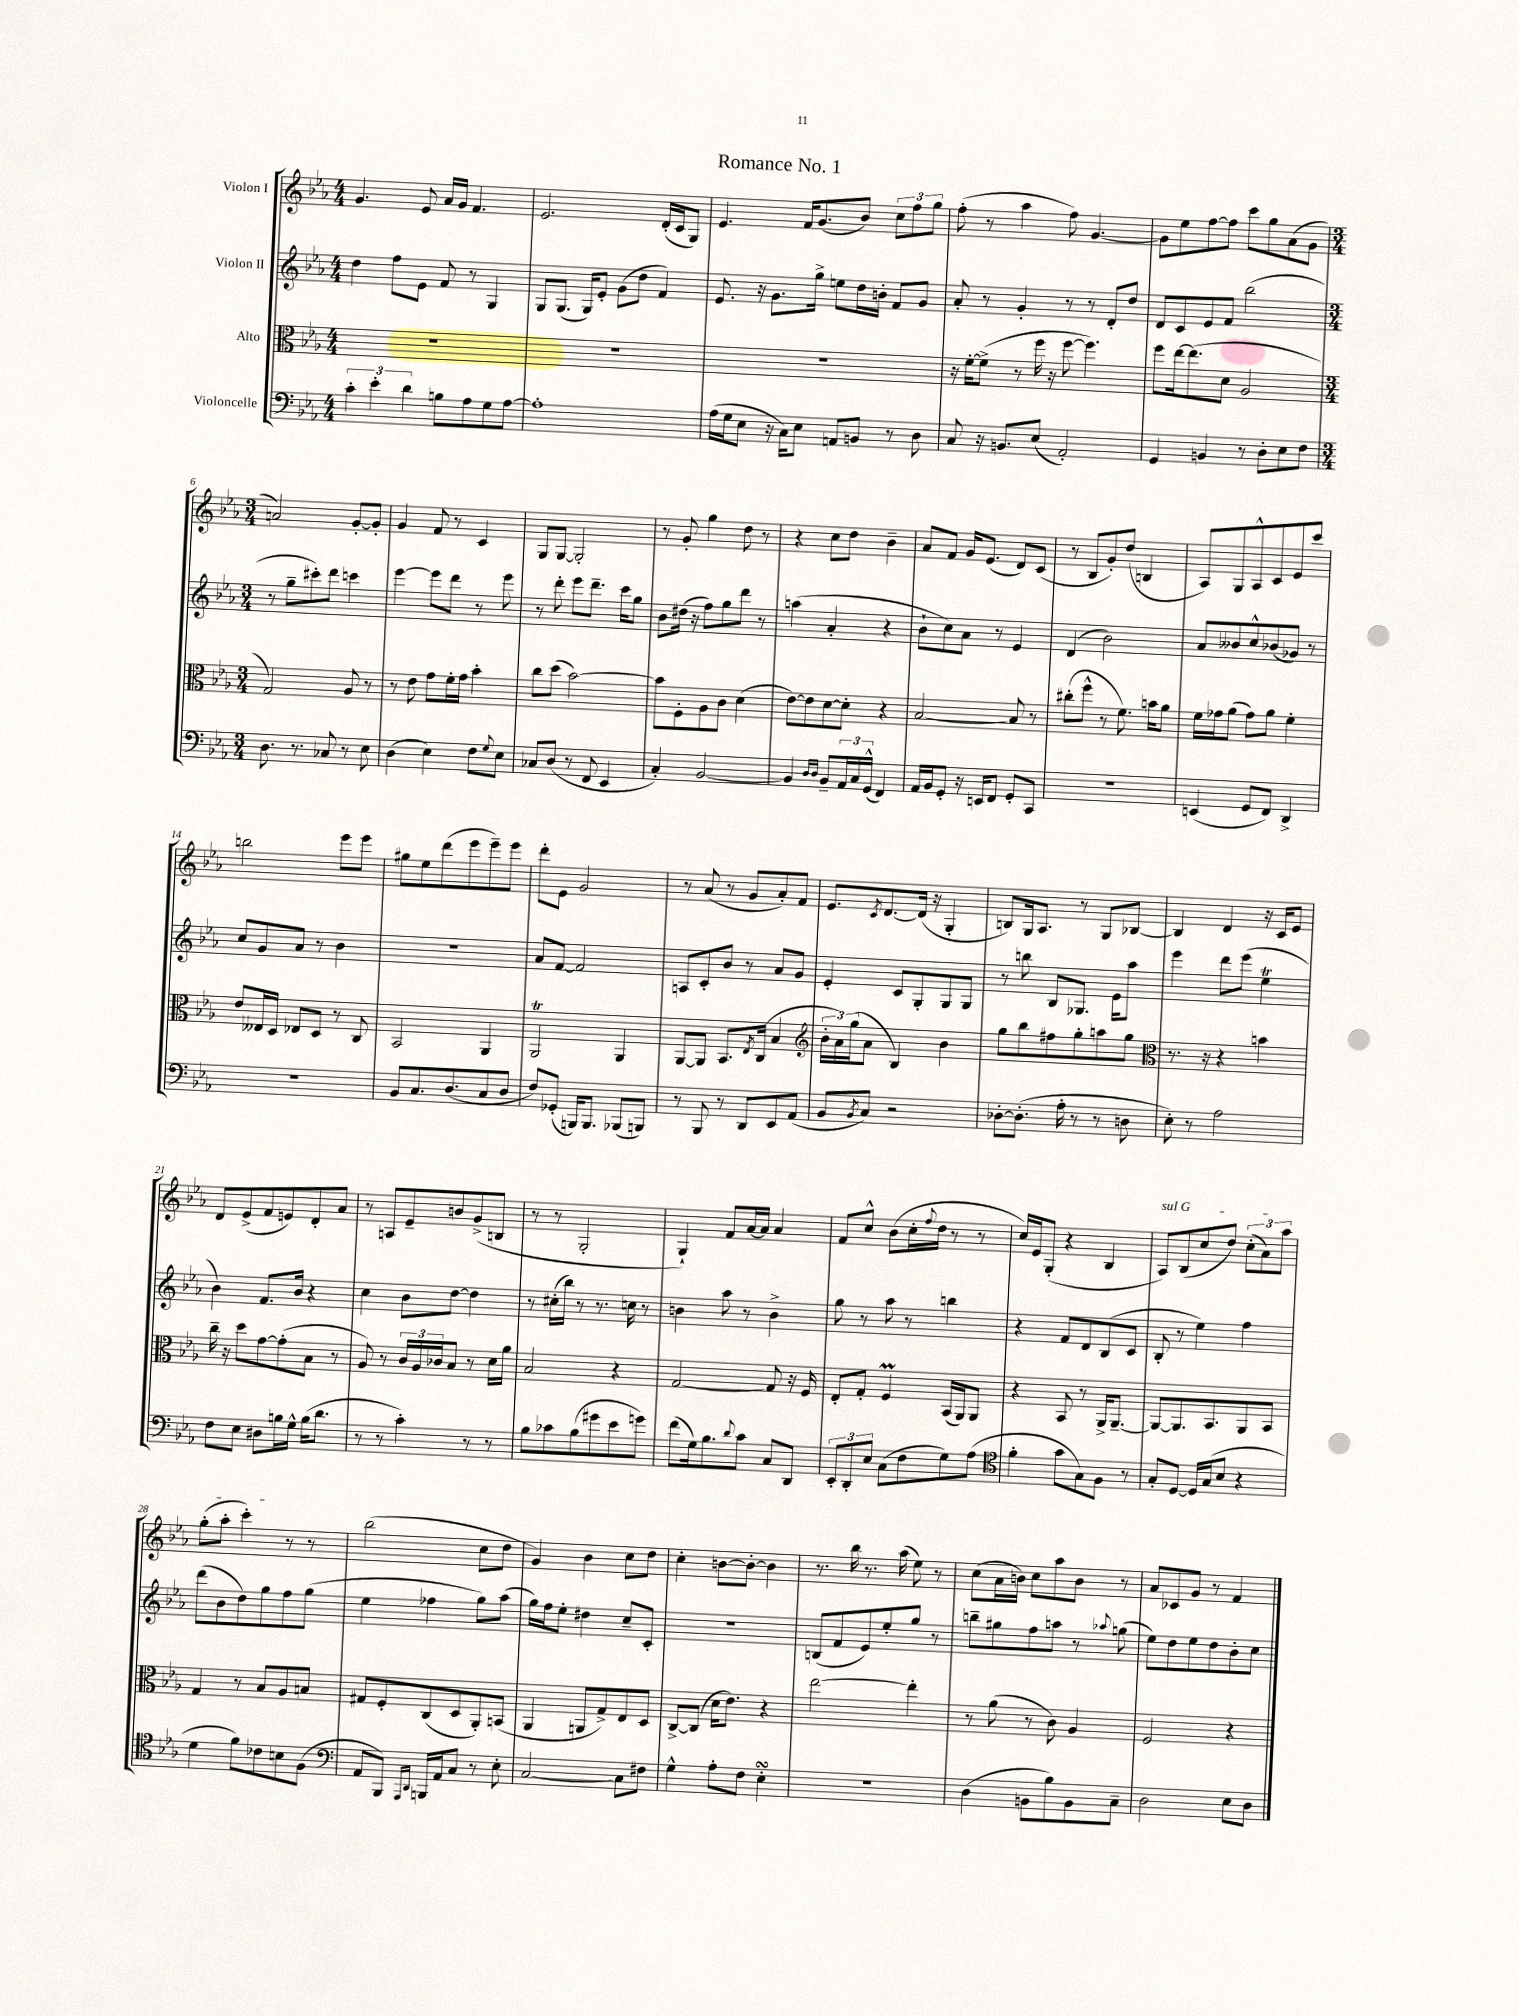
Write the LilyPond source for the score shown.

\header { title = "Romance No. 1" }
<<
\new StaffGroup <<
\new Staff = "s0" \with { instrumentName = "Violon I" } {
    \clef treble \key ees \major \numericTimeSignature \time 4/4
    g'4. ees'8 aes'16 g'16 f'4. |
    ees'2. d'16-.( c'16 g8) |
    ees'4. f'16 g'8.( bes'8) \tuplet 3/2 { c''8 f''8 g''8 } |
    f''8-.( r8 aes''4 f''8) g'4.~ |
    g'8 ees''8 f''8~ f''8 c'''8 g''8 aes'8( g'8 |
    \numericTimeSignature \time 3/4 a'2) g'8~-. g'8-. |
    g'4 f'8 r8 c'4 |
    g8 g8~ g2-. |
    r8 g'8-. g''4 d''8 r8 |
    r4 c''8 d''8 bes'4-- |
    aes'8 f'8 g'16 ees'8.( d'8) c'8( |
    r8 bes8 g'8-.) d''8( b4 |
    aes8) g8 aes8-^ c'8 ees'8 c'''8 |
    b''2 ees'''8 ees'''8 |
    gis''8 ees''8 d'''8( ees'''8 ees'''8--) ees'''8 |
    d'''8-. ees'8 g'2 |
    r8 aes'8( r8 g'8 aes'8-.) f'8 |
    ees'8. \acciaccatura { c'8 } d'8.~ d'16( r16 g4-. |
    b8) g16 aes8. r8 g8 bes8~ |
    bes4 d'4 r16 c'16 ees'8 |
    d'8 ees'8->( f'8 e'8) d'8-. aes'8 |
    r8 a8 ees'8-- b'8 g'8->( b8 |
    r8 r8 g2-. |
    g4-!) f'8 aes'16~ aes'16 aes'4 |
    f'8 c''8-^ bes'8( c''16-. \appoggiatura { f''8 } d''16 r8 r8 |
    c''16) ees'16 g8-.( r4 bes4 |
    \once \override TextSpanner.bound-details.left.text = \markup { \italic "sul G" } aes8\startTextSpan) bes8( c''8 d''8) \tuplet 3/2 { c''8-.( aes'8) aes''8 } |
    g''8-.( aes''8-. c'''4-.\stopTextSpan) r8 r8 |
    bes''2( c''8 d''8 |
    g'4) bes'4 c''8 d''8 |
    c''4-. b'8~ b'8~-. b'4 |
    r8. bes''16 r8. aes''16( ees''8) r8 |
    c''8( aes'16 b'16) c''8 aes''8 b'8 r8 |
    aes'8 ces'8 g'8 r8 f'4 \bar "|." |
}
\new Staff = "s1" \with { instrumentName = "Violon II" } {
    \clef treble \key ees \major \numericTimeSignature \time 4/4
    d''4 f''8 ees'8 f'8 r8 g4 |
    g8 g8.( g16) ees'8-. g'8( d''8 f'4) |
    ees'8. r16 g'8. g''16-> e''8 d''16 b'16-. f'8 g'8 |
    aes'8-. r8 g'4-. r8 r8 d'8-. d''8 |
    d'8 c'8 ees'8 f'8 bes''2( |
    \numericTimeSignature \time 3/4 r8 g''8-- cis'''8-.) d'''8 c'''4 |
    ees'''4~ ees'''8 d'''8 r8 ees'''8 |
    r8 d'''8-. ees'''8 d'''8.-- c'''16 g''8 |
    bes'8 dis''16( r16 f''8) g''8 d'''8 r8 |
    a''4( aes'4-. r4 |
    bes'8-! c''8) aes'8 r8 ees'4 |
    d'4( bes'2) |
    aes'8 beses'8 c''8-^ bes'8( ges'8) r8 |
    c''8 g'8 aes'8 r8 bes'4 |
    R2. |
    aes'8 f'8~ f'2 |
    a8 c'8-. bes'8 r8 aes'8 g'8 |
    ees'4-. c'8 g8-. g8 g8 |
    r8 b''8 bes8 ges8. ees'16 aes''8 |
    ees'''4 d'''8 ees'''8( ees''4\trill |
    bes'4) f'8. bes'16 r4 |
    c''4 bes'8 d''8~ d''4 |
    r8 cis''16-.( bes''16) r8 r8. c''16 r8 |
    b'4 aes''8 r8 b'4-> |
    g''8 r8 aes''8 r8 b''4 |
    r4 f'8 d'8 bes8( c'8 |
    bes8-. r8 ees''4) f''4 |
    d'''8( bes'8 d''8) g''8 f''8 g''8( |
    ees''4 fes''4 g''8) aes''8( |
    g''16) f''16 ees''8-. dis''4 c''8-- c'8-. |
    R2. |
    b8( f'8 ees'8) ees''8-. g''8 r8 |
    b''8-- gis''8 f''8 a''8 r8 \appoggiatura { aes''8 } g''8( |
    ees''8) d''8 ees''8 d''8 bes'8-. c''8 \bar "|." |
}
\new Staff = "s2" \with { instrumentName = "Alto" } {
    \clef alto \key ees \major \numericTimeSignature \time 4/4
    R1 |
    R1 |
    R1 |
    r16 f'16~-. f'8->( r8 f''16 r16 f''8~ f''4.) |
    f''8 ees''16~ ees''8.( d'8 aes2 |
    \numericTimeSignature \time 3/4 g2) aes8 r8 |
    r8 ees'8 g'8 f'16-. g'16 bes'4-. |
    c''8 d''8( bes'2~) |
    bes'8 f8-. aes8 c'8 d'4( |
    ees'8~) ees'8 d'8~ d'8-. r4 |
    bes2~ bes8 r8 |
    cis''8-.( f''8-^ r8 f'8.) b'16 aes'8 |
    f'16 ges'16 aes'8( ges'8) aes'8 f'4-. |
    ees'8 eeses16 d16 ees8 d8 r8 c8 |
    bes,2 aes,4 |
    aes,2\trill aes,4 |
    aes,8~ aes,8 bes,8. \acciaccatura { ees8 } c16( bes4 |
    \clef treble \tuplet 3/2 { bes'16-. aes'16) g''16( } aes'8 bes4) bes'4 |
    g''8 bes''8 fis''8 g''8-. a''8 g''8 |
    \clef alto r8. r16 r4 b'4 |
    c''16-- r16 d''8 g'8~ g'8-.( bes8 r8 |
    aes8) r8 \tuplet 3/2 { c'16 aes16 ces'16 } bes8 r8 d'16 aes'16 |
    bes2 r4 |
    g2~ g8 r16 f16 |
    ees8-. g8-. f4\prall bes,16( aes,16) aes,8 |
    r4 bes,8 r8 aes,16-> aes,8.~-- |
    aes,8~ aes,8. bes,8. aes,8 bes,8 |
    g4 r8 bes8 aes8 b8 |
    gis8 f8-. c8( d8 aes,8-.) b,8( |
    aes,4 a,8 g8->) ees8 d8 |
    c8~-> c8( d'16 ees'8.) r4 |
    ees''2~ ees''4-. |
    r8 aes'8( r8 c'8) aes4 |
    f2 r4 \bar "|." |
}
\new Staff = "s3" \with { instrumentName = "Violoncelle" } {
    \clef bass \key ees \major \numericTimeSignature \time 4/4
    \tuplet 3/2 { c'4-. ees'4-. d'4 } b8 aes8 g8 aes8~ |
    aes1-. |
    aes16( g16 ees8 r16 c16) ees8 a,8 b,8 r8 d8 |
    c8 r16 b,8. ees8( aes,2-.) |
    g,4 b,4 r8 d8-. ees8 f8 |
    \numericTimeSignature \time 3/4 d8. r8. ces8 r8 ees8 |
    d4( ees4) f8 \appoggiatura { g8 } ees8 |
    ces8 d8( r8 f,8 ees,4 |
    c4-.) bes,2~ |
    bes,4 \grace { d16 d16 } bes,8-- \tuplet 3/2 { aes,16 c16 g,16-^( } f,4) |
    aes,16 bes,16 g,8-. r16 e,16 f,8 g,8-. c,8 |
    R2. |
    e,4( g,8 f,8) d,4-> |
    R2. |
    bes,8 c8. d8.( c8 d8 |
    f8) ges,8-.( b,,16) b,,8. bes,,8( b,,8) |
    r8 bes,,8 r8 d,8 ees,8 aes,8( |
    bes,8 \acciaccatura { bes,8 } c8) r2 |
    des8~-. des8.-.( aes16-. r8 r8 d8 |
    ees8-.) r8 aes2 |
    f8 ees8 dis8 b16 g16-^ b16( d'8. |
    r8 r8 c'4-.) r8 r8 |
    bes8 ces'8 bes8( gis'8 ees'8 g'8) |
    f'8( g16) bes8. \appoggiatura { d'8 } c'8 c8 d,8 |
    \tuplet 3/2 { ees,8-. d,8-. ees8 } c8( f8 g8) aes8( |
    \clef tenor f'4-. g'8 g8) f8 r8 |
    g8-. d8~ d16 g16( bes8 r4 |
    d'4 f'8) ces'8 b8 f8( |
    \clef bass aes,8 bes,,8) \grace { aes,,16 d,16 } b,,16 aes,16 c8 r8 ees8-. |
    c2~ c8 fis8 |
    g4-^ aes8-. f8 ees4-.\turn |
    R2. |
    d4( b,8 bes8) b,8 c8-- |
    d2 ees8 d8 \bar "|." |
}
>>
>>
